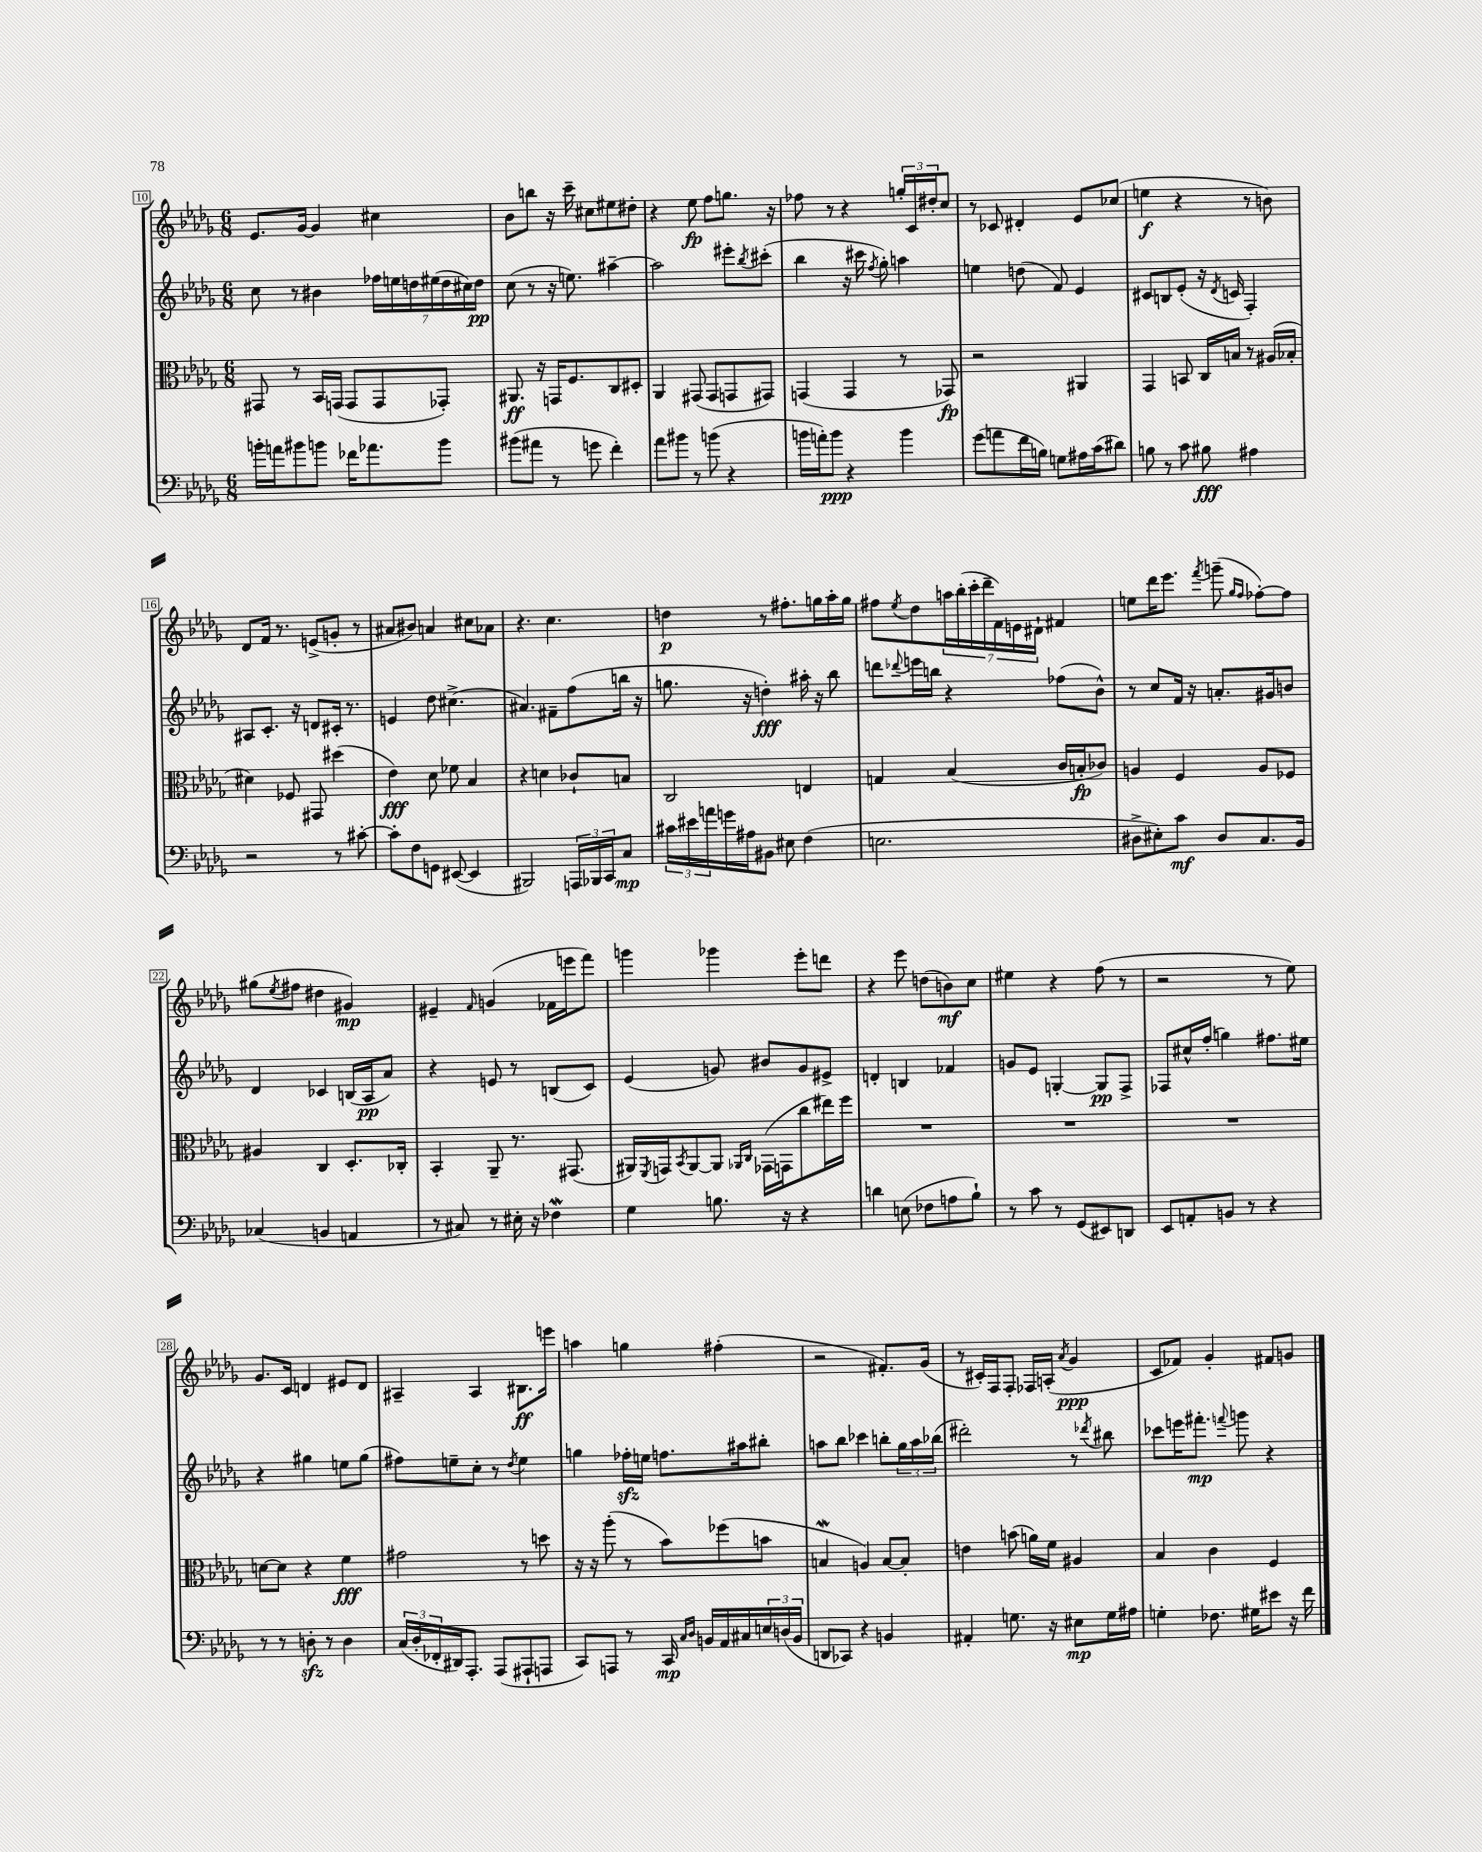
<<
\new StaffGroup <<
\new Staff = "s0" {
    \clef treble \key des \major \numericTimeSignature \time 6/8
    ees'8. ges'16~ ges'4 cis''4 |
    bes'8 b''8 r16 c'''16-- cis''8 eis''8 dis''8-. |
    r4 ees''8\fp f''8 g''8. r16 |
    fes''8 r8 r4 \tuplet 3/2 { g''16-. c'16 dis''16-. } c''8 |
    r8 ces'8 dis'4-. ees'8 ces''8( |
    e''4\f r4 r8 b'8) |
    des'8 f'16 r8. e'8->( g'8-. r8 |
    ais'8 bis'8) a'4 cis''8 aes'8 |
    r4. c''4. |
    d''4\p r8 fis''8.-. g''16 aes''16-. g''16 |
    fis''8 \acciaccatura { ees''8 } des''8 \tuplet 7/4 { a''16 bes''16-.( c'''16-. des'''16-- f'16) e'16 dis'16-! } fis'4 |
    e''8 des'''16 ees'''8. \acciaccatura { f'''8 } g'''8--( \grace { ges''16 f''16 } fes''8~-.) fes''8 |
    gis''8( \acciaccatura { ees''8 } fis''8 dis''4 gis'4\mp) |
    eis'4-- \grace { f'16 } g'4( fes'16 e'''16 f'''8) |
    g'''4 ges'''4 ees'''8-. d'''8 |
    r4 ees'''8 d''8( b'8\mf) c''8 |
    eis''4 r4 f''8( r8 |
    r2 r8 ees''8) |
    ges'8. c'16 d'4 eis'8 d'8 |
    ais4-- ais4 bis8.\ff e'''16 |
    a''4 g''4 fis''4-.( |
    r2 fis'8.-.) ges'16( |
    r8 cis'16-.) f16 f8-. fes16 a16-.( \acciaccatura { aes'8 } ges'4\ppp |
    c'8 fes'8) ges'4-. fis'8 g'8 \bar "|." |
}
\new Staff = "s1" {
    \clef treble \key des \major \numericTimeSignature \time 6/8
    c''8 r8 bis'4 \tuplet 7/4 { fes''16 e''16 d''16 eis''16( d''16 cis''16) d''16\pp } |
    c''8( r8 r16 e''8.) ais''4~-- |
    ais''2 eis'''8-. \acciaccatura { bes''8 } cis'''8-.( |
    bes''4 r16 cis'''16 \acciaccatura { f''8 } ges''8-.) a''4 |
    e''4 d''8( f'8) ees'4 |
    cis'8 b8 ees'8-.( r16 \acciaccatura { des'8 } c'16 f4-.) |
    ais8 c'8.-. r16 d'8 cis'16-. r8. |
    e'4 des''8 cis''4.->( |
    ais'4.) fis'8-- f''8( b''16 r16 |
    g''8. r16 d''4-.\fff) ais''16-. r16 bes''8 |
    d'''8 \appoggiatura { des'''8 } e'''16 b''16 r4 fes''8( bes'8-^) |
    r8 c''8 f'16 r16 a'8.-. gis'16 b'8 |
    des'4 ces'4 b16( aes16\pp aes'8) |
    r4 e'8 r8 b8( c'8) |
    ees'4( g'8) bis'8 g'8 eis'8-> |
    d'4-. b4 fes'4 |
    g'8 ees'8 g4~-. g8\pp f8-> |
    fes8 cis''16-^ f''16-.( g''4) fis''8. eis''16 |
    r4 gis''4 e''8 gis''8( |
    fis''8) e''8-- c''8-. r8 \acciaccatura { des''8 } e''4 |
    g''4 fes''16-.\sfz e''16 f''8. ais''16 bis''8-. |
    a''8 bes''8 ces'''4 b''8-. \tuplet 3/2 { ges''16 a''16 bes''16( } |
    dis'''2-.) r8 \acciaccatura { des'''8 } bis''8 |
    ces'''8 e'''16 fis'''8.-.\mp \appoggiatura { f'''8 } g'''8 r4 \bar "|." |
}
\new Staff = "s2" {
    \clef alto \key des \major \numericTimeSignature \time 6/8
    gis,8 r8 bes,16 g,16( g,8 g,8 ges,8-.) |
    ais,8.\ff r16 g,16 f8. c8 dis8-. |
    aes,4 gis,8( gis,8 g,8 gis,8) |
    g,4( g,4 r8 ges,8\fp) |
    r2 ais,4 |
    ges,4 b,8 c16 b16 r8 ais16( bes16-. |
    dis'4) fes8 gis,8 dis''4( |
    ees'4\fff) des'8 fes'8 bes4 |
    r4 d'4 ces'8-! b8 |
    c2 e4 |
    g4 bes4( c'16 b16-.\fp ces'8) |
    a4 f4 a8 fes8 |
    ais4 c4 des8.-. ces16-. |
    bes,4-. aes,8-- r8. gis,8.( |
    ais,16) \acciaccatura { f,8 } g,16 \acciaccatura { bes,8 } ais,8~ ais,8 \grace { aes,16 c16 } ges,16( g,16 c''8 eis''16) f''16 |
    R2. |
    R2. |
    R2. |
    d'8~ d'8 r4 f'4\fff |
    gis'2 r8 d''8 |
    r16 r16 aes''8-.( r8 bes'8) fes''8( b'8 |
    b4\mordent a4) b8~ b8-. |
    e'4 b'8( a'16) f'16 ais4 |
    bes4 c'4 f4 \bar "|." |
}
\new Staff = "s3" {
    \clef bass \key des \major \numericTimeSignature \time 6/8
    b'16-. a'16 bis'8 b'8 fes'16 aes'8. b'8 |
    bis'8( ais'8 r8 g'8 f'4-.) |
    aes'8 bis'8 r8 b'8( r4 |
    b'16 a'16-.) b'8\ppp r4 b'4 |
    ges'8( a'8 f'16 b16) g8 ais16 c'16( dis'8) |
    b8 r8 c'8 bis8\fff ais4 |
    r2 r8 cis'8~-. |
    cis'8-. f8 g,8 eis,8~( eis,4 |
    bis,,2) \tuplet 3/2 { a,,16 bes,,16 c,16 } c8\mp |
    \tuplet 3/2 { cis'16 eis'16 a'16 } g'16 ais16 bis,8 eis8 f4( |
    e2. |
    dis8-> eis8-.) c'8\mf dis8 c8. bes,16 |
    ces4( b,4 a,4 |
    r8 cis8) r8 eis16-. r16 fes4\mordent |
    ges4 b8. r16 r4 |
    d'4 e8( fes8 a8 bes8-!) |
    r8 c'8 r8 ges,8( eis,8) d,8 |
    ees,8 a,8-. b,8 r8 r4 |
    r8 r8 d8-.\sfz r8 d4 |
    \tuplet 3/2 { c16( des16-. fes,16-. } dis,16) aes,,8.-. aes,,8( ais,,8-! a,,8 |
    c,8) a,,8 r8 c,16\mp \grace { c16 des16 } b,16 aes,16 cis16 \tuplet 3/2 { e16 d16( b,16 } |
    d,8 ces,8) r4 b,4 |
    ais,4-. g8. r16 eis8\mp g16 ais16 |
    g4-. fes8. gis16 eis'8 r16 f'16 \bar "|." |
}
>>
>>
\layout { \context { \Score currentBarNumber = #10 \override BarNumber.stencil = #(make-stencil-boxer 0.1 0.3 ly:text-interface::print) } }
